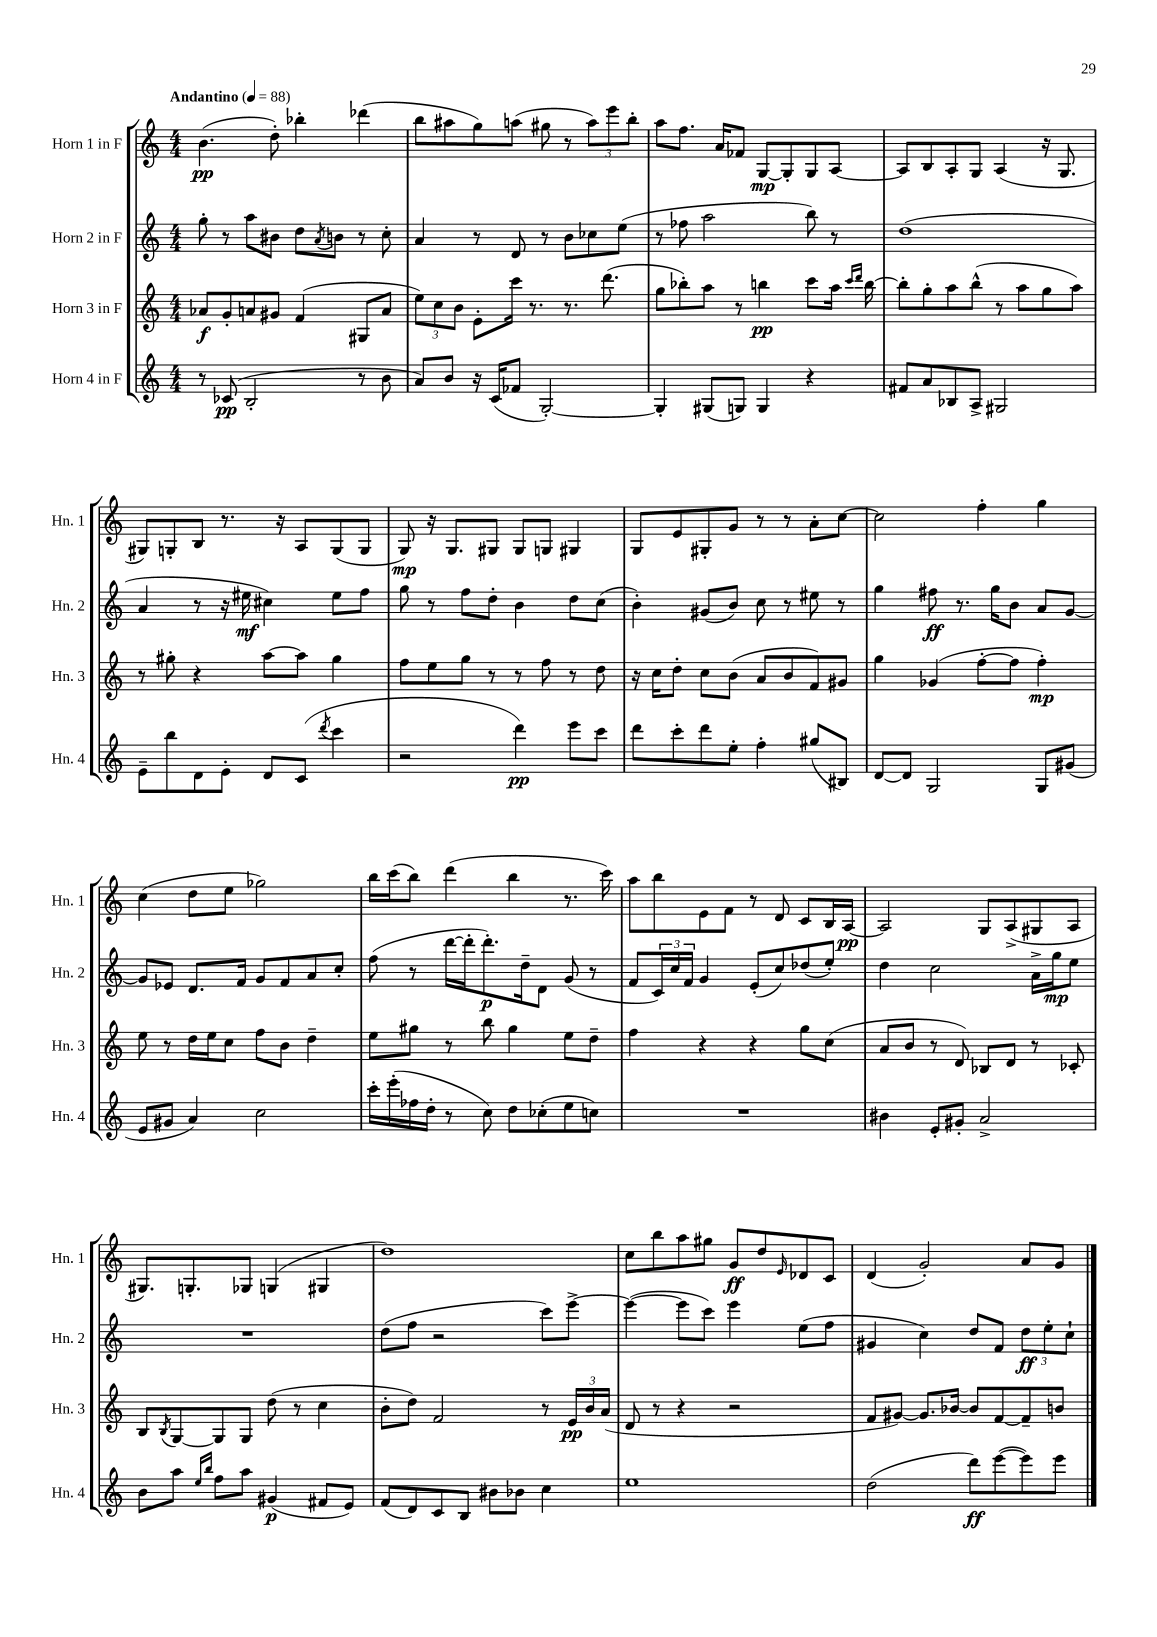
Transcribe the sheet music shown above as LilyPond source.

<<
\new StaffGroup <<
\new Staff = "s0" \with { instrumentName = "Horn 1 in F" shortInstrumentName = "Hn. 1" } {
    \clef treble \key c \major \numericTimeSignature \time 4/4 \tempo "Andantino" 4 = 88
    b'4.\pp( d''8-.) bes''4-. des'''4( |
    b''8 ais''8 g''8) a''8( gis''8 r8 \tuplet 3/2 { a''8) e'''8 b''8-. } |
    a''8 f''8. a'16 fes'8 g8~\mp g8-. g8 a8~ |
    a8 b8 a8-. g8 a4( r16 g8. |
    gis8) g8-. b8 r8. r16 a8 g8( g8 |
    g8\mp) r16 g8. gis8 gis8 g8 gis4 |
    g8 e'8 gis8-. g'8 r8 r8 a'8-. c''8~ |
    c''2 f''4-. g''4 |
    c''4( d''8 e''8 ges''2) |
    b''16 c'''16( b''8) d'''4( b''4 r8. c'''16) |
    a''8 b''8 e'8 f'8 r8 d'8 c'8 b16 a16~\pp |
    a2 g8 a8->( gis8 a8 |
    gis8.) g8.-. ges8 g4( gis4 |
    d''1) |
    c''8 b''8 a''8 gis''8 g'8\ff d''8 \grace { e'16 } des'8 c'8 |
    d'4( g'2-.) a'8 g'8 \bar "|." |
}
\new Staff = "s1" \with { instrumentName = "Horn 2 in F" shortInstrumentName = "Hn. 2" } {
    \clef treble \key c \major \numericTimeSignature \time 4/4
    g''8-. r8 a''8 bis'8 d''8 \acciaccatura { a'8 } b'8 r8 c''8-. |
    a'4 r8 d'8 r8 b'8 ces''8 e''8( |
    r8 fes''8 a''2 b''8) r8 |
    d''1( |
    a'4 r8 r16 eis''16\mf cis''4) eis''8 f''8 |
    g''8 r8 f''8 d''8-. b'4 d''8 c''8( |
    b'4-.) gis'8( b'8) c''8 r8 eis''8 r8 |
    g''4 fis''8\ff r8. g''16 b'8 a'8 g'8~ |
    g'8 ees'8 d'8. f'16 g'8 f'8 a'8 c''8-. |
    f''8( r8 d'''16~ d'''16-. d'''8.-.\p) d''16-- d'8 g'8( r8 |
    f'8 \tuplet 3/2 { c'16) c''16 f'16 } g'4 e'8-.( c''8) des''8( e''8-.) |
    d''4 c''2 a'16-> g''16\mp e''8 |
    R1 |
    d''8( f''8 r2 c'''8) e'''8~-> |
    e'''4~( e'''8 c'''8) e'''4 e''8( f''8 |
    gis'4 c''4) d''8 f'8 \tuplet 3/2 { d''8\ff e''8-. c''8-! } \bar "|." |
}
\new Staff = "s2" \with { instrumentName = "Horn 3 in F" shortInstrumentName = "Hn. 3" } {
    \clef treble \key c \major \numericTimeSignature \time 4/4
    aes'8\f g'8-. a'8 gis'8 f'4( gis8 a'8 |
    \tuplet 3/2 { e''8) c''8 b'8 } e'8-. c'''16 r8. r8. d'''8.( |
    g''8 bes''8-.) a''8 r8 b''4\pp c'''8 a''16 \grace { c'''16 d'''16 } b''16~ |
    b''8-. g''8-. a''8 b''8-^( r8 a''8 g''8 a''8) |
    r8 gis''8-. r4 a''8~ a''8 gis''4 |
    f''8 e''8 g''8 r8 r8 f''8 r8 d''8 |
    r16 c''16 d''8-. c''8 b'8( a'8 b'8 f'8) gis'8 |
    g''4 ges'4( f''8~-. f''8 f''4-.\mp) |
    e''8 r8 d''16 e''16 c''8 f''8 b'8 d''4-- |
    e''8 gis''8 r8 b''8 gis''4 e''8 d''8-- |
    f''4 r4 r4 g''8 c''8( |
    a'8 b'8 r8 d'8) bes8 d'8 r8 ces'8-. |
    b8 \acciaccatura { b8 } g8~ g8 g8 d''8( r8 c''4 |
    b'8-. d''8) f'2 r8 \tuplet 3/2 { e'16\pp b'16 a'16( } |
    d'8 r8 r4 r2 |
    f'8 gis'8~) gis'8. bes'16~ bes'8 f'8~ f'8-- b'8 \bar "|." |
}
\new Staff = "s3" \with { instrumentName = "Horn 4 in F" shortInstrumentName = "Hn. 4" } {
    \clef treble \key c \major \numericTimeSignature \time 4/4
    r8 ces'8\pp( b2-. r8 b'8 |
    a'8) b'8 r16 c'16( fes'8 g2~-.) |
    g4-. gis8( g8) g4 r4 |
    fis'8 a'8 bes8 a8-> gis2 |
    e'8-- b''8 d'8 e'8-. d'8 c'8( \acciaccatura { d'''8 } c'''4 |
    r2 d'''4\pp) e'''8 c'''8 |
    d'''8 c'''8-. d'''8 e''8-. f''4-. gis''8( bis8) |
    d'8~ d'8 g2 g8 gis'8( |
    e'8 gis'8 a'4) c''2 |
    c'''16-. e'''16-.( fes''16 d''16-. r8 c''8) d''8 ces''8-.( e''8 c''8) |
    R1 |
    bis'4 e'8-. gis'8-. a'2-> |
    b'8 a''8 \grace { e''16 b''16 } f''8 a''8 gis'4\p( fis'8 e'8) |
    f'8( d'8) c'8 b8 bis'8 bes'8 c''4 |
    e''1 |
    d''2( d'''8\ff) e'''8~( e'''8) e'''8 \bar "|." |
}
>>
>>
\layout { \context { \Score \remove "Bar_number_engraver" } }
